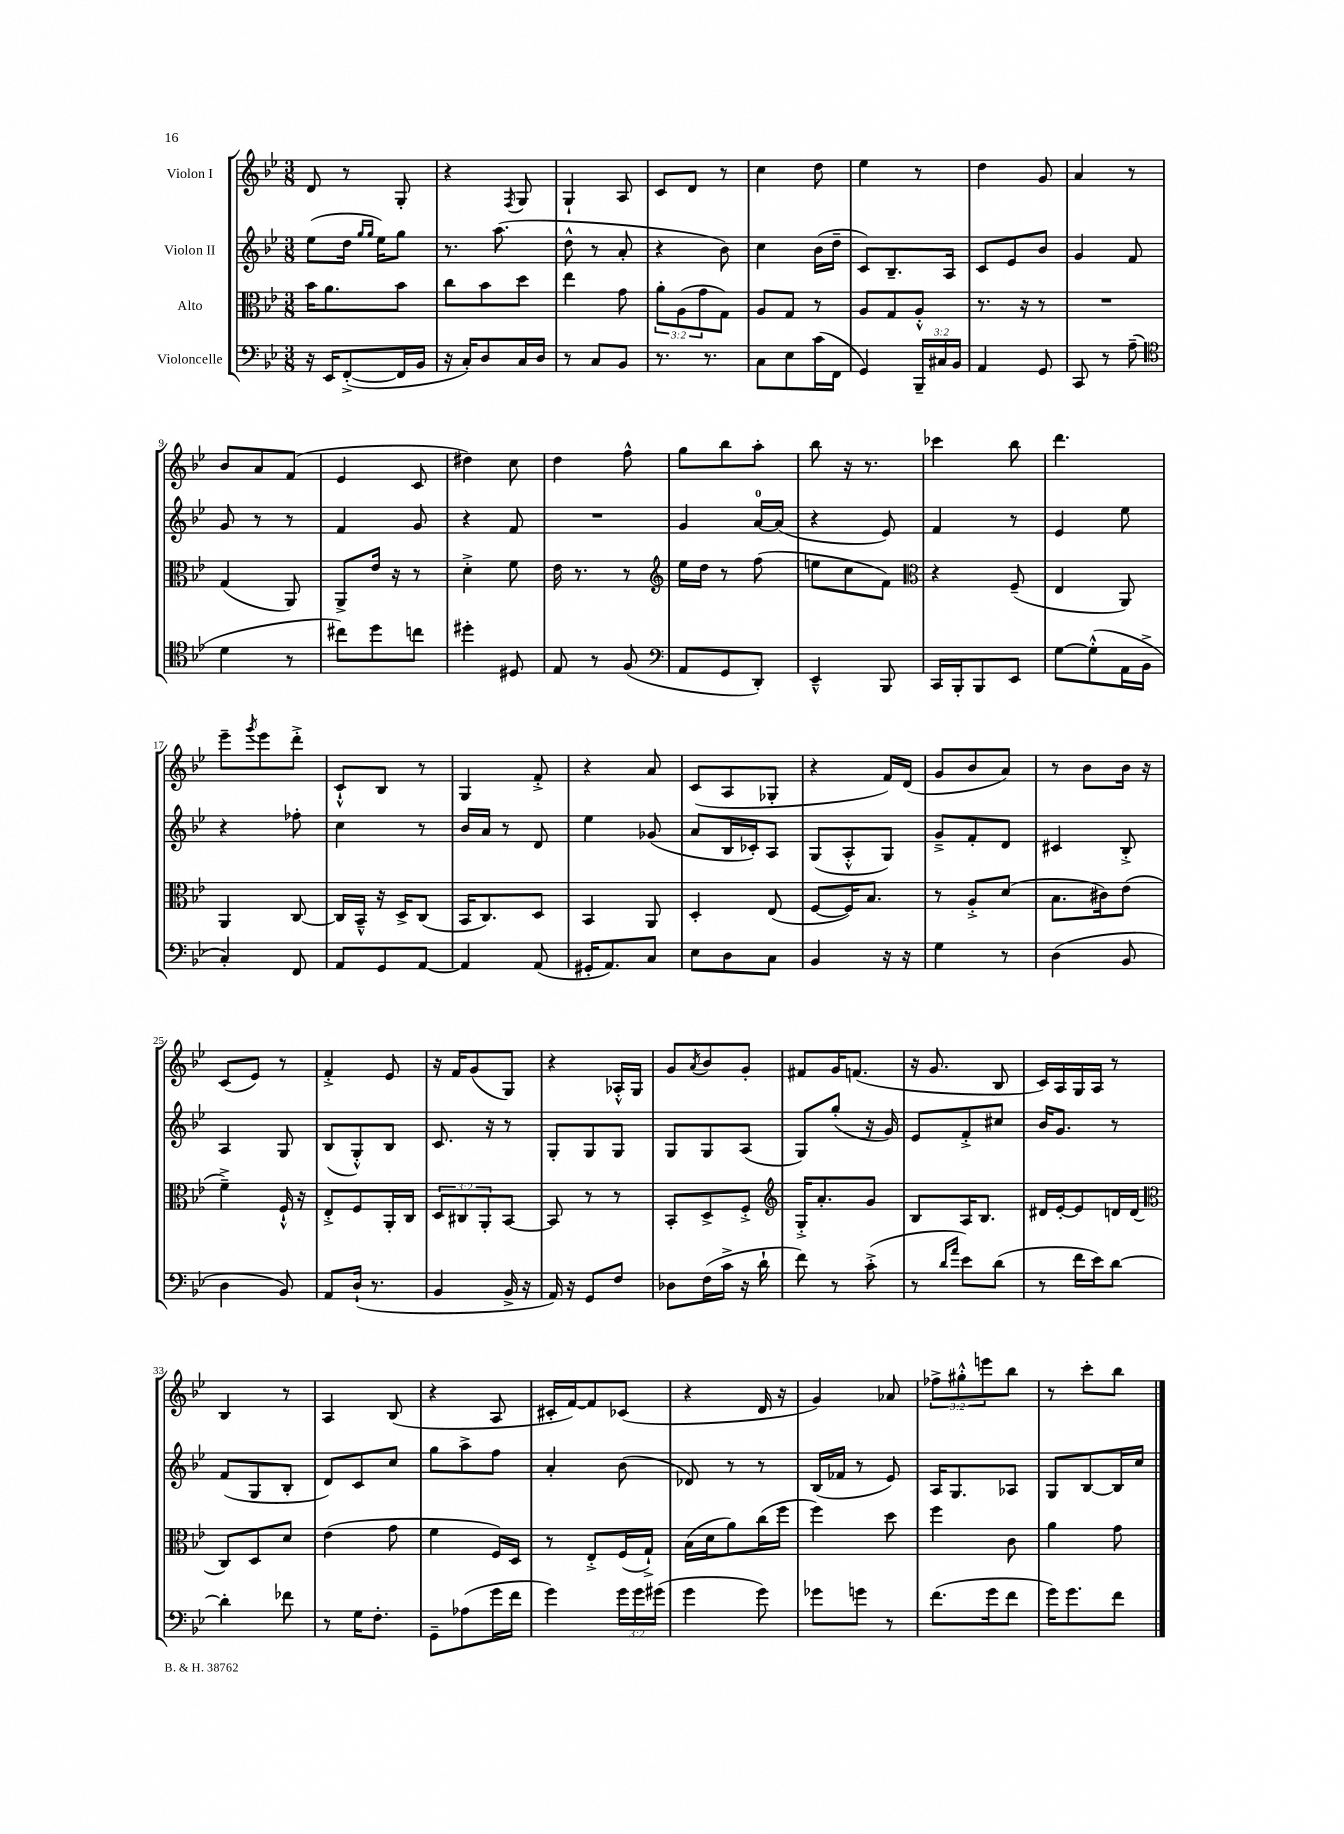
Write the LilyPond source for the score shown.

<<
\new StaffGroup <<
\new Staff = "s0" \with { instrumentName = "Violon I" } {
    \clef treble \key bes \major \numericTimeSignature \time 3/8 \override Staff.TupletNumber.text = #tuplet-number::calc-fraction-text
    d'8 r8 g8-. |
    r4 \acciaccatura { f8 } g8 |
    g4-! a8 |
    c'8 d'8 r8 |
    c''4 d''8 |
    ees''4 r8 |
    d''4 g'8 |
    a'4 r8 |
    bes'8 a'8 f'8( |
    ees'4 c'8 |
    dis''4) c''8 |
    d''4 f''8-^ |
    g''8 bes''8 a''8-. |
    bes''8 r16 r8. |
    ces'''4 bes''8 |
    d'''4. |
    ees'''8-- \acciaccatura { g'''8 } ees'''8 d'''8-.-> |
    c'8-!-^ bes8 r8 |
    g4 f'8-.-> |
    r4 a'8 |
    c'8( a8 ges8-. |
    r4 f'16) d'16( |
    g'8 bes'8 a'8) |
    r8 bes'8 bes'16 r16 |
    c'8( ees'8) r8 |
    f'4-.-> ees'8 |
    r16 f'16 g'8( g8) |
    r4 aes16-.-^ g16 |
    g'8 \acciaccatura { a'8 } bes'8 g'8-. |
    fis'8 g'16 f'8.( |
    r16 g'8. bes8 |
    c'16) a16 g16 a16 r8 |
    bes4 r8 |
    a4 bes8( |
    r4 a8 |
    cis'16-. f'16~) f'8 ces'8( |
    r4 d'16 r16 |
    g'4) aes'8 |
    \tuplet 3/2 { fes''8-> gis''8-.-^ e'''8 } bes''8 |
    r8 c'''8-. bes''8 \bar "|." |
}
\new Staff = "s1" \with { instrumentName = "Violon II" } {
    \clef treble \key bes \major \numericTimeSignature \time 3/8
    ees''8( d''16 \grace { g''16 g''16 } ees''16) g''8 |
    r8. a''8.( |
    d''8-^ r8 a'8-. |
    r4 bes'8) |
    c''4 bes'16( d''16-- |
    c'8) bes8.-- a16 |
    c'8 ees'8 bes'8 |
    g'4 f'8 |
    g'8 r8 r8 |
    f'4 g'8 |
    r4 f'8 |
    R4. |
    g'4 a'16-0~ a'16( |
    r4 ees'8) |
    f'4 r8 |
    ees'4 ees''8 |
    r4 fes''8-. |
    c''4 r8 |
    bes'16 a'16 r8 d'8 |
    ees''4 ges'8( |
    a'8 bes16 ces'16-.) a8 |
    g8( a8-.-^ g8) |
    g'8---> f'8-. d'8 |
    cis'4 bes8-.-> |
    a4 g8 |
    bes8( g8-.-^) bes8 |
    c'8. r16 r8 |
    g8-. g8 g8 |
    g8 g8 a8( |
    g8) g''8-.( r16 g'16) |
    ees'8 f'8-.-> cis''8 |
    bes'16 g'8. r8 |
    f'8( g8 bes8-. |
    d'8) c'8 c''8 |
    g''8 a''8-> f''8 |
    a'4-. bes'8( |
    des'8) r8 r8 |
    bes16( fes'16 r8 ees'8) |
    a16 g8. aes8 |
    g8 bes8~ bes16 c''16 \bar "|." |
}
\new Staff = "s2" \with { instrumentName = "Alto" } {
    \clef alto \key bes \major \numericTimeSignature \time 3/8 \override Staff.TupletNumber.text = #tuplet-number::calc-fraction-text
    bes'16 a'8. bes'8 |
    c''8 bes'8 d''8 |
    ees''4 g'8 |
    \tuplet 3/2 { a'8-. a8( g'8 } g8) |
    a8 g8 r8 |
    a8 g8 a8-.-^ |
    r8. r16 r8 |
    R4. |
    g4( a,8) |
    a,8-> ees'16 r16 r8 |
    d'4-.-> f'8 |
    ees'16 r8. r8 |
    \clef treble ees''16 d''16 r8 f''8( |
    e''8 c''8 f'8) |
    \clef alto r4 f8--( |
    ees4 a,8) |
    a,4 c8~ |
    c16 bes,16---^ r16 d16-> c8( |
    bes,16 c8.) d8 |
    bes,4 a,8 |
    d4-. ees8( |
    f8~ f16) bes8. |
    r8 a8-.-> d'8( |
    bes8. cis'16) ees'8( |
    f'4--->) f16-!-^ r16 |
    ees8-.-> f8 a,16-. c16 |
    \tuplet 3/2 { d8 cis8 a,8-. } bes,8~ |
    bes,8 r8 r8 |
    bes,8-. d8-> f8-.-> |
    \clef treble g16-.-> a'8.-. g'8 |
    bes8 a16 bes8. |
    dis'16 ees'16~-. ees'8 d'16 d'16( |
    \clef alto c8) d8 d'8 |
    ees'4( g'8 |
    f'4 f16) d16 |
    r8 ees8-.-> f16( g16-!->) |
    bes16( d'16 a'8) c''16( f''16 |
    f''4) d''8 |
    f''4 c'8 |
    a'4 g'8 \bar "|." |
}
\new Staff = "s3" \with { instrumentName = "Violoncelle" } {
    \clef bass \key bes \major \numericTimeSignature \time 3/8 \override Staff.TupletNumber.text = #tuplet-number::calc-fraction-text
    r16 ees,16 f,8~-.->( f,16 bes,16 |
    r16 c16-.) d8 c16 d16 |
    r8 c8 bes,8 |
    r8. r8. |
    c8 ees8 c'16( f,16 |
    g,4) \tuplet 3/2 { bes,,16-- cis16 bes,16 } |
    a,4 g,8 |
    c,8 r8 a8--( |
    \clef tenor d'4 r8 |
    cis''8) d''8 c''8 |
    dis''4-. dis8 |
    ees8 r8 f8( |
    \clef bass a,8 g,8 d,8-.) |
    ees,4---^ bes,,8 |
    c,16 bes,,16-. bes,,8 ees,8 |
    g8~ g8-.-^( a,16 bes,16-> |
    c4-.) f,8 |
    a,8 g,8 a,8~ |
    a,4 a,8( |
    gis,16-. a,8.) c8 |
    ees8 d8 c8 |
    bes,4 r16 r16 |
    g4 r8 |
    d4( bes,8 |
    d4 bes,8) |
    a,8 d16-!( r8. |
    bes,4 bes,16-> r16 |
    a,16) r16 g,8 f8 |
    des8 f16( c'16-> r16 d'16-! |
    f'8) r8 c'8-.->( |
    r8 \grace { d'16 a'16 } ees'8) d'8( |
    r8 f'16 ees'16) d'8~ |
    d'4-. fes'8 |
    r8 g16 f8.-. |
    g,8-- aes8( g'16 f'16 |
    g'4) \tuplet 3/2 { g'16 g'16 gis'16( } |
    g'4 g'8) |
    ges'8 g'8 r8 |
    f'8.( g'16 f'8 |
    g'16) g'8. f'8 \bar "|." |
}
>>
>>
